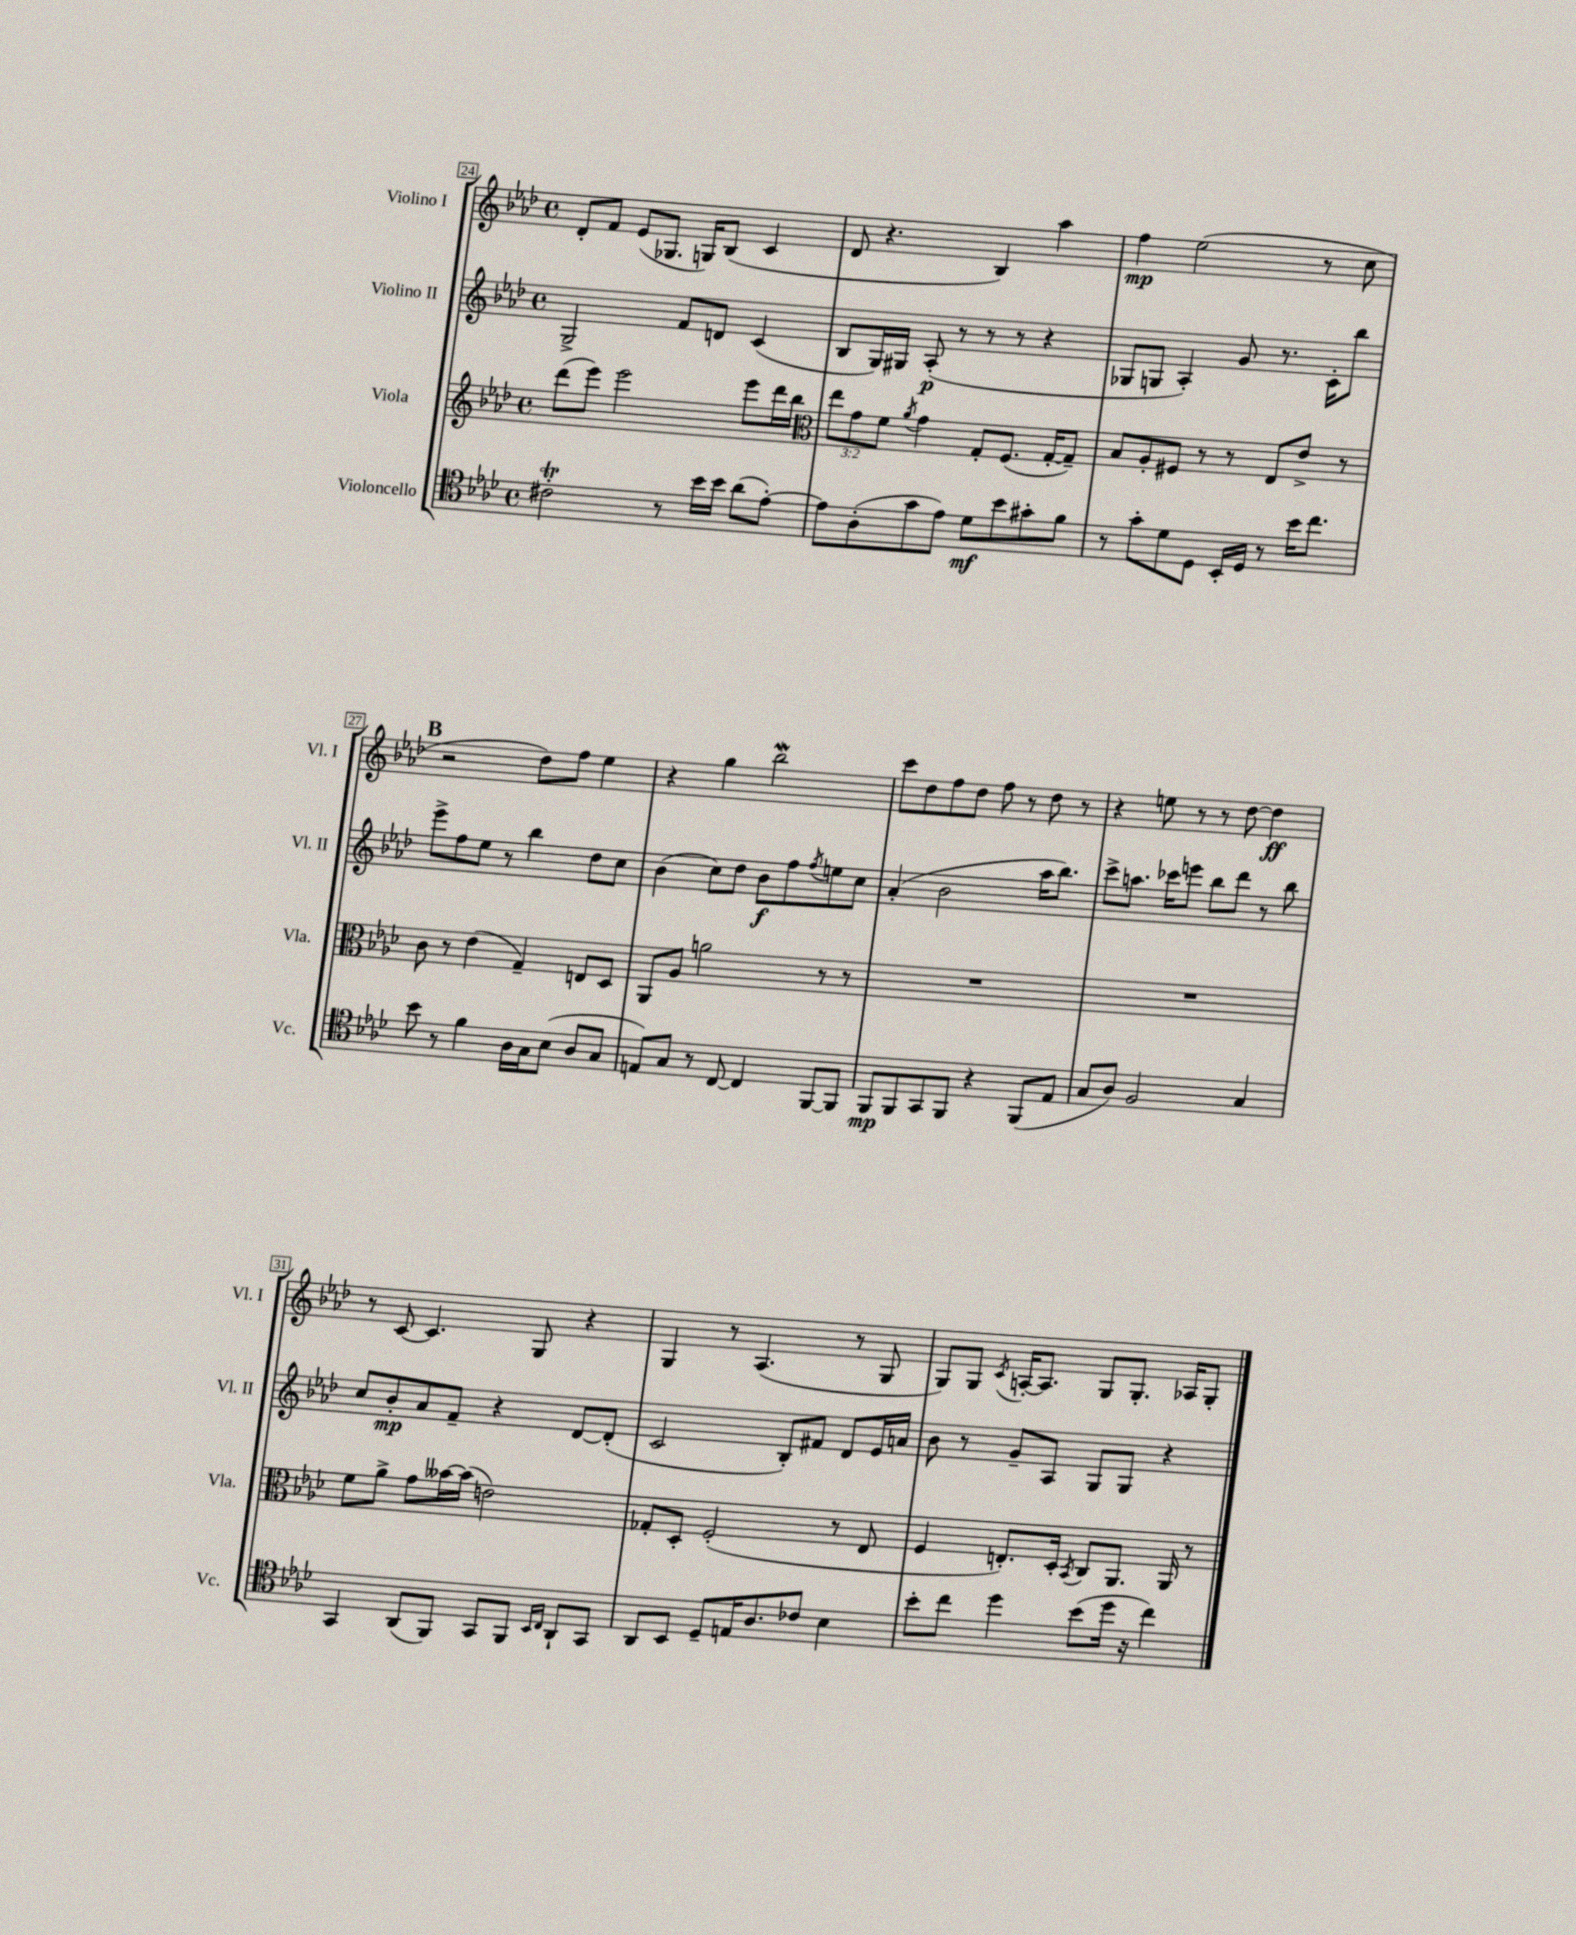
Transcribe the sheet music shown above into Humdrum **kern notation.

**kern	**dynam	**kern	**kern	**dynam	**kern	**dynam
*part4	*part4	*part3	*part2	*part2	*part1	*part1
*staff4	*staff4	*staff3	*staff2	*staff2	*staff1	*staff1
*I"Violoncello	*	*I"Viola	*I"Violino II	*	*I"Violino I	*
*I'Vc.	*	*I'Vla.	*I'Vl. II	*	*I'Vl. I	*
*clefC4	*	*clefG2	*clefG2	*	*clefG2	*
*k[b-e-a-d-]	*	*k[b-e-a-d-]	*k[b-e-a-d-]	*	*k[b-e-a-d-]	*
*M4/4	*	*M4/4	*M4/4	*	*M4/4	*
*met(c)	*	*met(c)	*met(c)	*	*met(c)	*
=24	=24	=24	=24	=24	=24	=24
2c#Xt'\	.	(8ddd-\L	2G^/	.	8d-'/L	.
.	.	8eee-\J)	.	.	8f/J	.
.	.	2eee-\	.	.	(8e-/L	.
.	.	.	.	.	8.G-X/J	.
8r	.	.	8f/L	.	.	.
.	.	.	.	.	16Gn/KL)	.
16b-\LL	.	.	8dn/J	.	(8B-/J	.
16b-\JJ	.	.	.	.	.	.
(8a-\L	.	8eee-\L	(4c/	.	4c/	.
[8e-'\J)	.	16ddd-\L	.	.	.	.
.	.	16bb-\JJ	.	.	.	.
=25	=25	=25	=25	=25	=25	=25
*	*	*clefC3	*	*	*	*
8e-\L]	.	12ee-\L	8B-/L	.	8d-/	.
.	.	12g\	.	.	.	.
(8A-'\	.	.	16G/L)	.	4.r	.
.	.	12f\J	.	.	.	.
.	.	.	16G#X/JJ	.	.	.
.	.	8qa-/	.	.	.	.
8g\	.	4g\	(8A-'/	p	.	.
8e-\J)	.	.	8r	.	.	.
8d-\L	mf	8G'/L	8r	.	4B-/)	.
8b-\	.	(8.F/J	8r	.	.	.
8g#X'\	.	.	4r	.	4aa-\	.
.	.	[16G'/KL	.	.	.	.
8f\J	.	8G~/J])	.	.	.	.
=26	=26	=26	=26	=26	=26	=26
8r	.	8B-/L	8G-X/L	.	4ff\	mp
8g'\L	.	8A-'/	8Gn/J	.	.	.
8d-\	.	8F#X/J	4A-'/)	.	(2ee-\	.
8D-\J	.	8r	.	.	.	.
16BB-'/LL	.	8r	8g/	.	.	.
16D-/JJ	.	.	.	.	.	.
8r	.	8E-/L	8.r	.	.	.
16b-\KL	.	8e-^/J	.	.	8r	.
8.cc\J	.	.	16c'\KL	.	.	.
.	.	8r	8bb-\J	.	8cc\	.
!!LO:LB:g=z
!!LO:REH:place=s1:t=B
=27	=27	=27	=27	=27	=27	=27
8b-\	.	8c\	8eee-^\L	.	2r	.
8r	.	8r	8ff\	.	.	.
4f\	.	(4e-\	8ee-\J	.	.	.
.	.	.	8r	.	.	.
16A-\LL	.	4G~/)	4bb-\	.	8dd-\L)	.
16G\J	.	.	.	.	.	.
(8B-\J	.	.	.	.	8ff\J	.
8A-/L	.	8En/L	8dd-\L	.	4ee-\	.
8G/J	.	8D-/J	8cc\J	.	.	.
=28	=28	=28	=28	=28	=28	=28
8En/L)	.	8AA-/L	(4b-\	.	4r	.
8G/J	.	8A-/J	.	.	.	.
8r	.	2an\	8cc\L)	.	4gg\	.
[8C/	.	.	8dd-\J	.	.	.
4C/]	.	.	8b-\L	f	2bb-W\	.
.	.	.	8ff\	.	.	.
.	.	.	8qff/	.	.	.
[8FF/L	.	8r	8een\	.	.	.
8FF/J]	.	8r	8cc\J	.	.	.
=29	=29	=29	=29	=29	=29	=29
8FF/L	mp	1r	(4a-'/	.	8ccc\L	.
8FF/	.	.	.	.	8dd-\	.
8GG/	.	.	2b-\	.	8ff\	.
8FF/J	.	.	.	.	8dd-\J	.
4r	.	.	.	.	8ff\	.
.	.	.	.	.	8r	.
(8FF/L	.	.	16aa-\KL	.	8dd-\	.
.	.	.	8.bb-\J)	.	.	.
8E-/J	.	.	.	.	8r	.
=30	=30	=30	=30	=30	=30	=30
8G/L	.	1r	8ccc^\L	.	4r	.
8A-/J)	.	.	8.aan\J	.	.	.
2F/	.	.	.	.	8een\	.
.	.	.	16ccc-X\KL	.	.	.
.	.	.	8eeen\J	.	8r	.
.	.	.	8bb-\L	.	8r	.
.	.	.	8ddd-\J	.	[8dd-\	.
4G/	.	.	8r	.	4dd-\]	ff
.	.	.	8bb-\	.	.	.
!!LO:LB:g=z
=31	=31	=31	=31	=31	=31	=31
4GG/	.	8f\L	8cc/L	.	8r	.
.	.	8a-^\J	8b-'/	mp	[8c/	.
(8AA-/L	.	8g\L	8a-/	.	4.c/]	.
8FF/J)	.	[16b--X\L	8f~/J	.	.	.
.	.	(16b--\JJ]	.	.	.	.
8GG/L	.	2en\)	4r	.	.	.
8FF/J	.	.	.	.	8G/	.
16qqBB-/LL	.	.	.	.	.	.
16qqC/JJ	.	.	.	.	.	.
8AA-`/L	.	.	[8d-/L	.	4r	.
8GG/J	.	.	(8d-'/J]	.	.	.
=32	=32	=32	=32	=32	=32	=32
8AA-/L	.	8G-X'/L	2c/	.	4G/	.
8BB-/J	.	8D-'/J	.	.	.	.
8D-~/L	.	(2F'/	.	.	8r	.
16En/K	.	.	.	.	(4.A-/	.
8.A-/	.	.	.	.	.	.
.	.	.	8B-'/L)	.	.	.
8c-X/J	.	.	8f#X/J	.	.	.
4B-\	.	8r	8d-/L	.	8r	.
.	.	8E-/	16e-/L	.	8G/	.
.	.	.	16an/JJ	.	.	.
=33	=33	=33	=33	=33	=33	=33
8b-'\L	.	4F/	8b-\	.	8G/L)	.
8cc\J	.	.	8r	.	8G/J	.
.	.	.	.	.	8qc/	.
4dd-\	.	8.En'/L)	8g~/L	.	[16An'/KL	.
.	.	.	.	.	8.A/J]	.
.	.	.	8A-/J	.	.	.
.	.	16D-'/Jk	.	.	.	.
.	.	8qBB-/	.	.	.	.
(8b-\L	.	8C/L	8G/L	.	8G/L	.
16dd-\Jk	.	8.AA-/J	8G/J	.	8.G'/J	.
16r	.	.	.	.	.	.
4cc\)	.	.	4r	.	.	.
.	.	16AA-/	.	.	16A-X/KL	.
.	.	8r	.	.	8G'/J	.
==	==	==	==	==	==	==
*-	*-	*-	*-	*-	*-	*-
